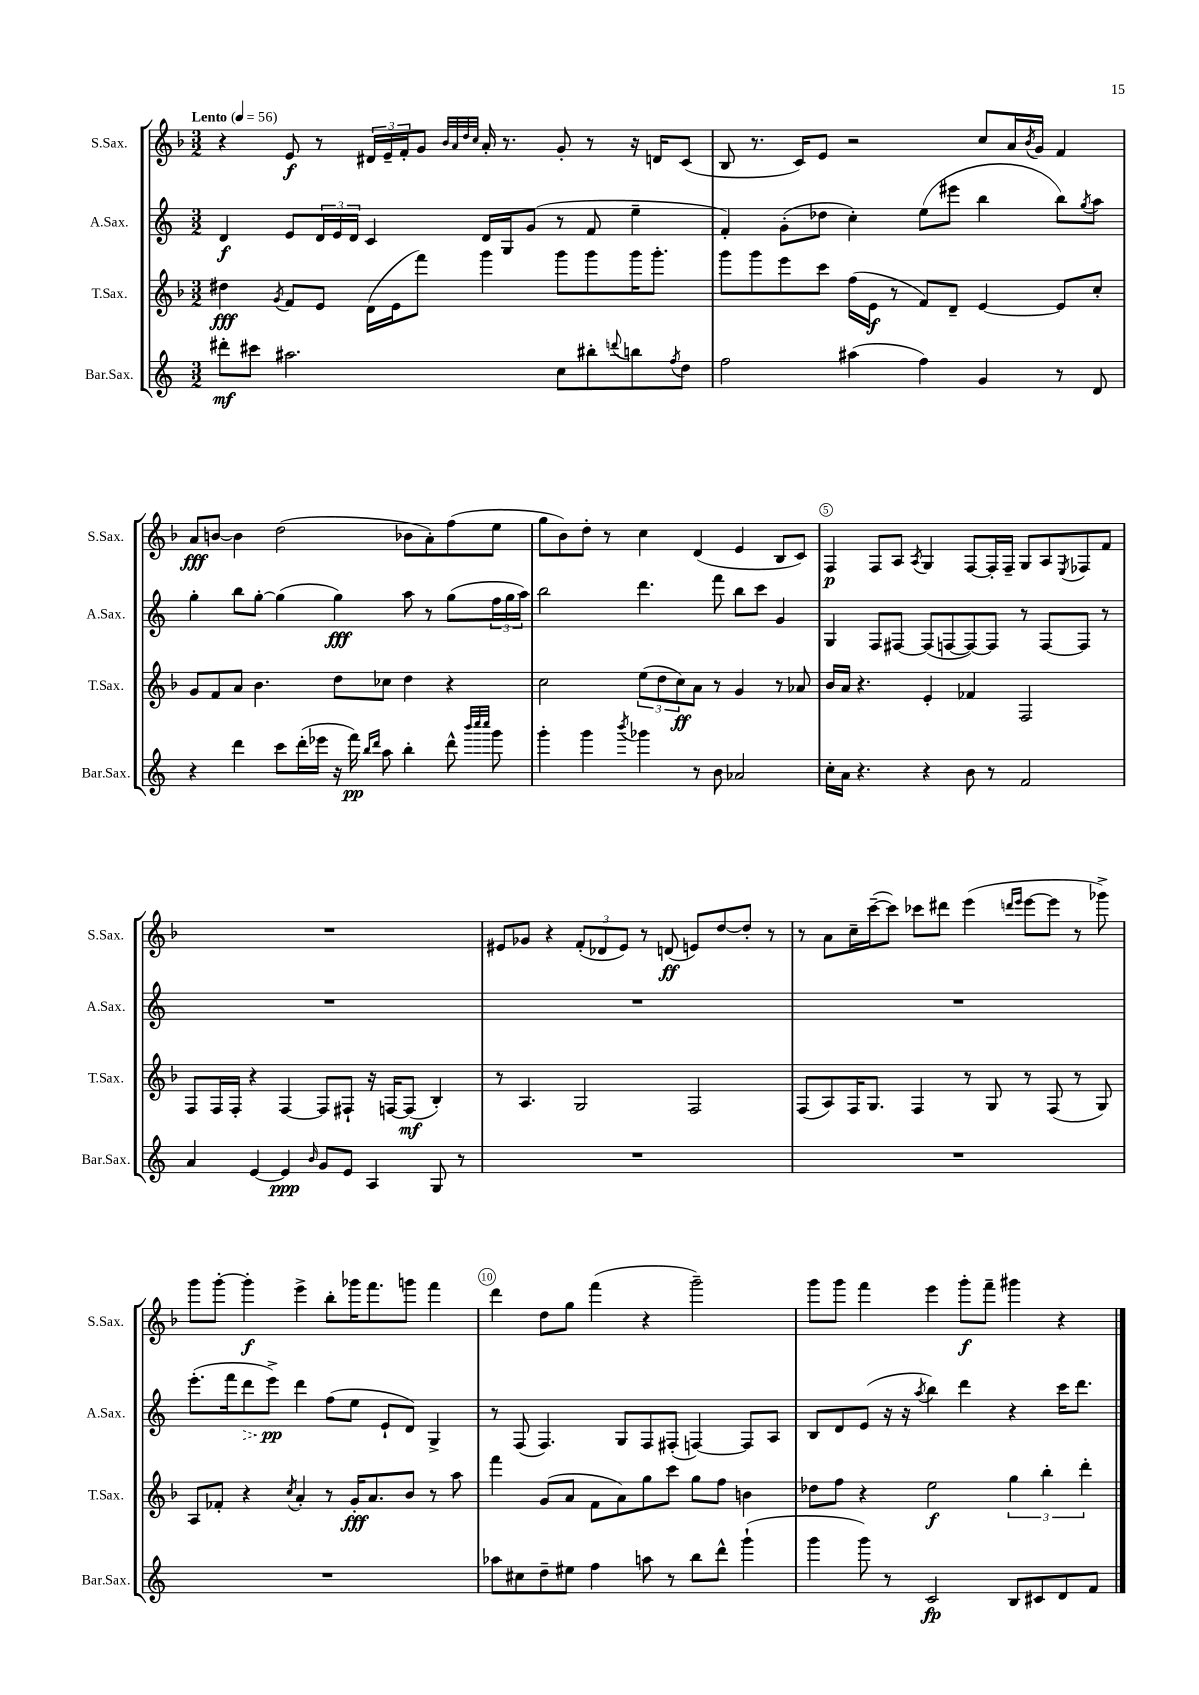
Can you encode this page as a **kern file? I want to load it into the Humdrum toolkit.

**kern	**dynam	**kern	**dynam	**kern	**dynam	**kern	**dynam
*part4	*part4	*part3	*part3	*part2	*part2	*part1	*part1
*staff4	*staff4	*staff3	*staff3	*staff2	*staff2	*staff1	*staff1
*I"Bar.Sax.	*	*I"T.Sax.	*	*I"A.Sax.	*	*I"S.Sax.	*
*I'Bar.Sax.	*	*I'T.Sax.	*	*I'A.Sax.	*	*I'S.Sax.	*
*clefG2	*	*clefG2	*	*clefG2	*	*clefG2	*
*k[]	*	*k[b-]	*	*k[]	*	*k[b-]	*
*M3/2	*	*M3/2	*	*M3/2	*	*M3/2	*
*MM56	*	*MM56	*	*MM56	*	*MM56	*
=1	=1	=1	=1	=1	=1	=1	=1
!	!	!	!	!	!	!LO:TX:a:B:t=Lento	!
8ddd#X'\L	mf	4dd#X\	fff	4d/	f	4r	.
8ccc#X\J	.	.	.	.	.	.	.
.	.	8qg/	.	.	.	.	.
2.aa#X\	.	8f/L	.	8e/L	.	8e/	f
.	.	8e/J	.	24d/L	.	8r	.
.	.	.	.	24e/	.	.	.
.	.	.	.	24d/JJ	.	.	.
.	.	(16d\LL	.	4c/	.	24d#X/LL	.
.	.	.	.	.	.	24e~/	.
.	.	16e\J	.	.	.	.	.
.	.	.	.	.	.	24f'/J	.
.	.	8fff\J)	.	.	.	8g/J	.
.	.	.	.	.	.	32qqb-/LLL	.
.	.	.	.	.	.	32qqa/	.
.	.	.	.	.	.	32qqdd/	.
.	.	.	.	.	.	32qqcc/JJJ	.
.	.	4ggg\	.	16d/LL	.	16a'/	.
.	.	.	.	16G/J	.	8.r	.
.	.	.	.	(8g/J	.	.	.
8cc\L	.	8ggg\L	.	8r	.	8g'/	.
8bb#X'\	.	8ggg\	.	8f/	.	8r	.
8qqdddn/	.	.	.	.	.	.	.
8bbn\	.	16ggg\K	.	4ee~\	.	16r	.
.	.	8.ggg'\J	.	.	.	16dn/KL	.
8qff/	.	.	.	.	.	.	.
8dd\J	.	.	.	.	.	(8c/J	.
=2	=2	=2	=2	=2	=2	=2	=2
2ff\	.	8ggg\L	.	4f'/)	.	8B-/	.
.	.	8ggg\	.	.	.	8.r	.
.	.	8eee\	.	(8g'\L	.	.	.
.	.	.	.	.	.	16c/KL)	.
.	.	8ccc\J	.	8dd-X\J	.	8e/J	.
(4aa#X\	.	(16ff\LL	.	4cc'\)	.	2r	.
.	.	16e\JJ	f	.	.	.	.
.	.	8r	.	.	.	.	.
4ff\)	.	8f/L)	.	(8ee\L	.	.	.
.	.	8d~/J	.	8eee#X\J	.	.	.
4g/	.	[4e/	.	4bb\	.	8cc/L	.
.	.	.	.	.	.	16a/L	.
.	.	.	.	.	.	8qb-/	.
.	.	.	.	.	.	16g/JJ	.
8r	.	8e/L]	.	8bb\L)	.	4f/	.
.	.	.	.	8qgg/	.	.	.
8d/	.	8cc'/J	.	8aa\J	.	.	.
!!LO:LB:g=z
=3	=3	=3	=3	=3	=3	=3	=3
4r	.	8g/L	.	4gg'\	.	8a/L	fff
.	.	8f/	.	.	.	[8bn/J	.
4ddd\	.	8a/J	.	8bb\L	.	4b\]	.
.	.	4.b-\	.	[8gg'\J	.	.	.
8ccc\L	.	.	.	(4gg\]	.	(2dd\	.
(16ddd'\L	.	.	.	.	.	.	.
16eee-X\JJ	.	.	.	.	.	.	.
16r	.	8dd\L	.	4gg\)	fff	.	.
16fff\)	pp	.	.	.	.	.	.
16qqbb/LL	.	.	.	.	.	.	.
16qqddd/JJ	.	.	.	.	.	.	.
8aa\	.	8cc-X\J	.	.	.	.	.
4bb'\	.	4dd\	.	8aa\	.	8b-X\L	.
.	.	.	.	8r	.	8a'\)	.
8ddd^^\	.	4r	.	(8gg\L	.	(8ff\	.
32qqbbb/LLL	.	.	.	.	.	.	.
32qqcccc/	.	.	.	.	.	.	.
32qqcccc/JJJ	.	.	.	.	.	.	.
8ggg\	.	.	.	24ff\L	.	8ee\J	.
.	.	.	.	24gg\	.	.	.
.	.	.	.	24aa\JJ)	.	.	.
=4	=4	=4	=4	=4	=4	=4	=4
4ggg'\	.	2cc\	.	2bb\	.	8gg\L	.
.	.	.	.	.	.	8b-\)	.
4ggg\	.	.	.	.	.	8dd'\J	.
.	.	.	.	.	.	8r	.
8qbbb/	.	.	.	.	.	.	.
4ggg-X\	.	(12ee\L	.	4.ddd\	.	4cc\	.
.	.	12dd\	.	.	.	.	.
.	.	12cc\)	ff	.	.	.	.
8r	.	8a\J	.	.	.	(4d/	.
8b\	.	8r	.	8fff\	.	.	.
2a-X/	.	4g/	.	8bb\L	.	4e/	.
.	.	.	.	8ccc\J	.	.	.
.	.	8r	.	4g/	.	8B-/L	.
.	.	8a-X/	.	.	.	8c/J)	.
=5	=5	=5	=5	=5	=5	=5	=5
16cc'\LL	.	16b-/LL	.	4G/	.	4F/	p
16a\JJ	.	16a/JJ	.	.	.	.	.
4.r	.	4.r	.	.	.	.	.
.	.	.	.	8F/L	.	8F/L	.
.	.	.	.	[8F#X/J	.	8A/J	.
.	.	.	.	.	.	8qA/	.
4r	.	4e'/	.	(8F#/L]	.	4G/	.
.	.	.	.	[8Fn/	.	.	.
8b\	.	4f-X/	.	8F/_)	.	[8F/L	.
8r	.	.	.	8F/J]	.	16F'/L]	.
.	.	.	.	.	.	16F~/JJ	.
2f/	.	2F/	.	8r	.	8G/L	.
.	.	.	.	[8F/L	.	8A/	.
.	.	.	.	.	.	8qE/	.
.	.	.	.	8F/J]	.	8F-X/	.
.	.	.	.	8r	.	8f/J	.
!!LO:LB:g=z
=6	=6	=6	=6	=6	=6	=6	=6
4a/	.	8F/L	.	1.r	.	1.r	.
.	.	16F/L	.	.	.	.	.
.	.	16F'/JJ	.	.	.	.	.
[4e/	.	4r	.	.	.	.	.
4e/]	ppp	[4F/	.	.	.	.	.
16qqb/	.	.	.	.	.	.	.
8g/L	.	8F/L]	.	.	.	.	.
8e/J	.	8F#X`/J	.	.	.	.	.
4A/	.	16r	.	.	.	.	.
.	.	[16Fn/KL	.	.	.	.	.
.	.	(8F/J]	mf	.	.	.	.
8G/	.	4B-'/)	.	.	.	.	.
8r	.	.	.	.	.	.	.
=7	=7	=7	=7	=7	=7	=7	=7
1.r	.	8r	.	1.r	.	8e#X/L	.
.	.	4.A/	.	.	.	8g-X/J	.
.	.	.	.	.	.	4r	.
.	.	2G/	.	.	.	(12f'/L	.
.	.	.	.	.	.	12d-X/	.
.	.	.	.	.	.	12e#/J)	.
.	.	.	.	.	.	8r	.
.	.	.	.	.	.	(8dn/	ff
.	.	2F/	.	.	.	8en/L)	.
.	.	.	.	.	.	[8dd/	.
.	.	.	.	.	.	8dd'/J]	.
.	.	.	.	.	.	8r	.
=8	=8	=8	=8	=8	=8	=8	=8
1.r	.	(8F/L	.	1.r	.	8r	.
.	.	8A/)	.	.	.	8a\L	.
.	.	16F/K	.	.	.	16cc~\L	.
.	.	8.G/J	.	.	.	([16ccc~\J	.
.	.	.	.	.	.	8ccc\J])	.
.	.	4F/	.	.	.	8ccc-X\L	.
.	.	.	.	.	.	8ddd#X\J	.
.	.	8r	.	.	.	(4eee\	.
.	.	8G/	.	.	.	.	.
.	.	.	.	.	.	16qqdddn/LL	.
.	.	.	.	.	.	16qqeee/JJ	.
.	.	8r	.	.	.	[8eee\L	.
.	.	(8F/	.	.	.	8eee\J]	.
.	.	8r	.	.	.	8r	.
.	.	8G/)	.	.	.	8ggg-X^\)	.
!!LO:LB:g=z
=9	=9	=9	=9	=9	=9	=9	=9
1.r	.	8A/L	.	(8.eee'\L	.	8ggg\L	.
.	.	8f-X'/J	.	.	.	[8ggg'\J	.
.	.	.	.	16fff\k	.	.	.
!	!	!	!	!	!LO:HP:b	!	!
.	.	4r	.	8ddd\	>	4ggg'\]	f
.	.	.	.	8eee^\J)	pp	.	.
.	.	8qcc/	.	.	.	.	.
.	.	4a'/	.	4ddd\	]	4eee^\	.
.	.	8r	.	(8ff\L	.	8bb-'\L	.
.	.	16g'/KL	fff	8ee\J	.	16ggg-X\K	.
.	.	8.a/	.	.	.	8.fff\	.
.	.	.	.	8e`/L	.	.	.
.	.	8b-/J	.	8d/J)	.	8gggn\J	.
.	.	8r	.	4G^/	.	4fff\	.
.	.	8aa\	.	.	.	.	.
=10	=10	=10	=10	=10	=10	=10	=10
8aa-X\L	.	4fff\	.	8r	.	4ddd\	.
8cc#X\	.	.	.	(8F/	.	.	.
8dd~\	.	(8g/L	.	4.F/)	.	8dd\L	.
8ee#X\J	.	8a/J	.	.	.	8gg\J	.
4ff\	.	8f\L	.	.	.	(4fff\	.
.	.	8a\)	.	8G/L	.	.	.
8aan\	.	8gg\	.	8F/	.	4r	.
8r	.	8ccc\J	.	(8F#X'/J	.	.	.
8bb\L	.	8gg\L	.	[4Fn/)	.	2ggg~\)	.
8ddd^^\J	.	8ff\J	.	.	.	.	.
(4ggg`\	.	4bn\	.	8F/L]	.	.	.
.	.	.	.	8A/J	.	.	.
=11	=11	=11	=11	=11	=11	=11	=11
4ggg\	.	8dd-X\L	.	8B/L	.	8ggg\L	.
.	.	8ff\J	.	8d/	.	8ggg\J	.
8ggg\)	.	4r	.	(8e/J	.	4fff\	.
8r	.	.	.	16r	.	.	.
.	.	.	.	16r	.	.	.
.	.	.	.	8qaa/	.	.	.
2c/	fp	2ee\	f	4bb\)	.	4eee\	.
.	.	.	.	4ddd\	.	8ggg'\L	f
.	.	.	.	.	.	8fff~\J	.
8B/L	.	6gg\	.	4r	.	4ggg#X\	.
8c#X/	.	.	.	.	.	.	.
.	.	6bb-'\	.	.	.	.	.
8d/	.	.	.	16ccc\KL	.	4r	.
.	.	.	.	8.ddd\J	.	.	.
.	.	6ddd'\	.	.	.	.	.
8f/J	.	.	.	.	.	.	.
==	==	==	==	==	==	==	==
*-	*-	*-	*-	*-	*-	*-	*-
